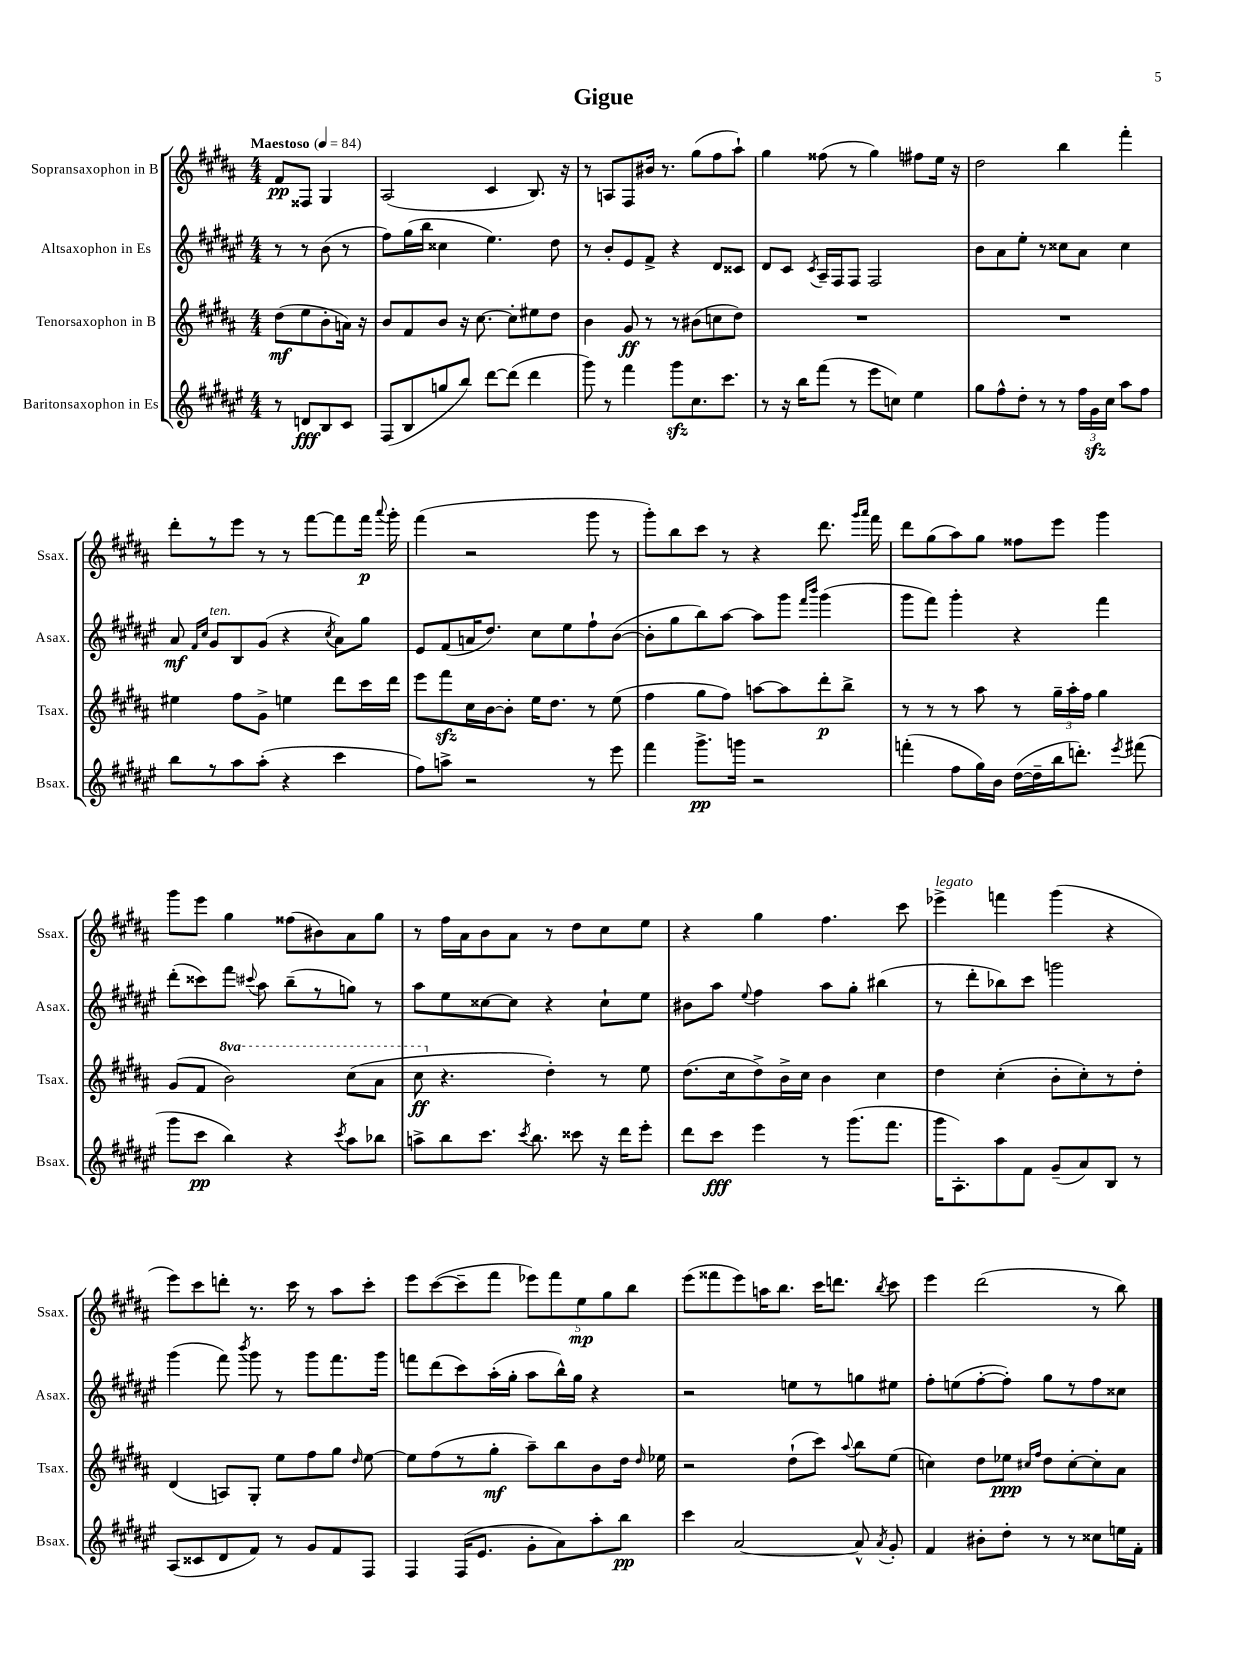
\header { title = "Gigue" }
<<
\new StaffGroup <<
\new Staff = "s0" \with { instrumentName = "Sopransaxophon in B" shortInstrumentName = "Ssax." } {
    \clef treble \key b \major \numericTimeSignature \time 4/4 \partial 2 \tempo "Maestoso" 4 = 84
    \autoBeamOff fis'8[\pp fisis8] gis4 |
    ais2( cis'4 b8.) r16 |
    r8 a8[ fis8 bis'16] r8. gis''8[( fis''8 ais''8]-!) |
    gis''4 fisis''8( r8 gis''4) fis''8[ e''16] r16 |
    dis''2 b''4 fis'''4-. |
    dis'''8[-. r8 e'''8] r8 r8 fis'''8[~ fis'''8 fis'''16]\p \appoggiatura { ais'''8 } gis'''16-. |
    fis'''4( r2 gis'''8 r8 |
    gis'''8[-.) b''8 cis'''8] r8 r4 dis'''8. \grace { gis'''16[ ais'''16] } fis'''16 |
    dis'''8[ gis''8( ais''8) gis''8] fisis''8[ e'''8] gis'''4 |
    gis'''8[ e'''8] gis''4 fisis''8[( bis'8) ais'8 gis''8] |
    r8 fis''16[ ais'16 b'8 ais'8] r8 dis''8[ cis''8 e''8] |
    r4 gis''4 fis''4. cis'''8 |
    ees'''4->^\markup { \italic "legato" } f'''4 gis'''4( r4 |
    e'''8[) cis'''8 d'''8]-. r8. cis'''16 r8 ais''8[ cis'''8]-. |
    e'''8[ cis'''8~( cis'''8-- fis'''8] \tuplet 5/4 { ees'''8[) fis'''8 e''8\mp gis''8 b''8] } |
    e'''8[( fisis'''8 e'''8) a''16 b''8.] cis'''16[ d'''8.] \acciaccatura { b''8 } cis'''8 |
    e'''4 dis'''2( r8 b''8) \bar "|." |
}
\new Staff = "s1" \with { instrumentName = "Altsaxophon in Es" shortInstrumentName = "Asax." } {
    \clef treble \key fis \major \numericTimeSignature \time 4/4 \partial 2
    \autoBeamOff r8 r8 b'8( r8 |
    fis''8[) gis''16( b''16] cisis''4 eis''4.) dis''8 |
    r8 b'8[-. eis'8 fis'8]-> r4 dis'8[ cisis'8] |
    dis'8[ cis'8] \acciaccatura { cis'8 } ais16[-- fis16 fis8] fis2 |
    b'8[ ais'8 eis''8]-. r8 cisis''8[ ais'8] cisis''4 |
    ais'8\mf \grace { fis'16[ cis''16] } gis'8[^\markup { \italic "ten." } b8 gis'8]( r4 \acciaccatura { cis''8 } ais'8[) gis''8] |
    eis'8[ fis'8( a'16 dis''8.]) cis''8[ eis''8 fis''8-! b'8]~( |
    b'8[-. gis''8 b''8) ais''8]~ ais''8[ gis'''8] \grace { fis'''16[ b'''16] } gis'''4( |
    gis'''8[ fis'''8]) gis'''4-. r4 fis'''4 |
    dis'''8[-.( cisis'''8) fis'''8] \appoggiatura { cis'''8 } ais''8 b''8[--( r8 g''8]) r8 |
    ais''8[ eis''8 cisis''8~ cisis''8] r4 cisis''8[-! eis''8] |
    bis'8[ ais''8] \appoggiatura { eis''8 } fis''4 ais''8[ gis''8]-. bis''4( |
    r8 dis'''8[-. bes''8) cis'''8] g'''2 |
    gis'''4( fis'''8) \acciaccatura { b'''8 } gis'''8 r8 gis'''8[ fis'''8. gis'''16] |
    f'''8[ dis'''8( cis'''8) ais''16-.( gis''16]-. ais''8[ b''16-^) gis''16] r4 |
    r2 e''8[ r8 g''8 eis''8] |
    fis''8[-. e''8( fis''8~-. fis''8]-.) gis''8[ r8 fis''8 cisis''8] \bar "|." |
}
\new Staff = "s2" \with { instrumentName = "Tenorsaxophon in B" shortInstrumentName = "Tsax." } {
    \clef treble \key b \major \numericTimeSignature \time 4/4 \set Staff.ottavationMarkups = #ottavation-simple-ordinals \partial 2
    \autoBeamOff dis''8[\mf( e''8 b'8-. a'16]) r16 |
    b'8[ fis'8 b'8] r16 cis''8.~ cis''8[-. eis''8 dis''8] |
    b'4 gis'8\ff r8 r8 bis'8[( c''8 dis''8]) |
    R1 |
    R1 |
    eis''4 fis''8[ gis'8]-> e''4 dis'''8[ cis'''16 dis'''16] |
    e'''8[ fis'''8\sfz cis''16 b'16~ b'8]-. e''16[ dis''8.] r8 e''8( |
    fis''4 gis''8[ fis''8]) a''8[~ a''8 dis'''8-.\p b''8]-> |
    r8 r8 r8 ais''8 r8 \tuplet 3/2 { gis''16[-- ais''16-. fis''16] } gis''4 |
    gis'8[( fis'8] \ottava #1 b''2) cis'''8[( ais''8] |
    cis'''8\ff \ottava #0 r4. dis''4-.) r8 e''8 |
    dis''8.[( cis''16 dis''8->) b'16-> cis''16] b'4 cis''4 |
    dis''4 cis''4-.( b'8[-. cis''8-.) r8 dis''8]-. |
    dis'4( a8[) gis8]-. e''8[ fis''8 gis''8] \grace { dis''16 } e''8~ |
    e''8[ fis''8( r8 gis''8]-.\mf ais''8[--) b''8 b'8 dis''16] \grace { dis''16 } ees''16 |
    r2 dis''8[-!( cis'''8]) \appoggiatura { ais''8 } b''8[ e''8]( |
    c''4) dis''8[ ees''8]\ppp \grace { cis''16[ fis''16] } dis''8[ cis''8~-. cis''8-. ais'8] \bar "|." |
}
\new Staff = "s3" \with { instrumentName = "Baritonsaxophon in Es" shortInstrumentName = "Bsax." } {
    \clef treble \key fis \major \numericTimeSignature \time 4/4 \partial 2
    \autoBeamOff r8 d'8[\fff b8 cis'8] |
    fis8[( b8 g''8 b''8]) dis'''8[~ dis'''8]( dis'''4 |
    gis'''8) r8 fis'''4 gis'''8[\sfz cis''8. cis'''8.] |
    r8 r16 b''16[ fis'''8]( r8 eis'''8[ c''8]) eis''4 |
    gis''8[ fis''8-^ dis''8]-. r8 r8 \tuplet 3/2 { fis''16[ gis'16\sfz cis''16] } ais''8[ fis''8] |
    b''8[ r8 ais''8 ais''8]-.( r4 cis'''4 |
    fis''8[) a''8]-> r2 r8 eis'''8 |
    fis'''4 gis'''8.[->\pp g'''16] r2 |
    f'''4-.( fis''8[ gis''16) b'16] dis''16[~( dis''16-- b''16 d'''8.]-.) \acciaccatura { eis'''8 } fis'''8( |
    gis'''8[ cis'''8]\pp b''4) r4 \acciaccatura { cis'''8 } ais''8[ bes''8] |
    a''8[-> b''8 cis'''8.] \acciaccatura { cis'''8 } b''8. cisis'''8 r16 dis'''16[ eis'''8]-. |
    dis'''8[ cis'''8]\fff eis'''4 r8 gis'''8.[( fis'''8.] |
    gis'''16[ ais8.-.) ais''8 fis'8] gis'8[--( ais'8) b8] r8 |
    ais8[( cisis'8 dis'8 fis'8]) r8 gis'8[ fis'8 fis8] |
    fis4 fis16[( eis'8.] gis'8[-. ais'8) ais''8-. b''8]\pp |
    cis'''4 ais'2~ ais'8-^ \acciaccatura { ais'8 } gis'8-. |
    fis'4 bis'8[-. dis''8]-. r8 r8 cisis''8[ e''16 fis'16]-. \bar "|." |
}
>>
>>
\layout { \context { \Score \remove "Bar_number_engraver" } }
